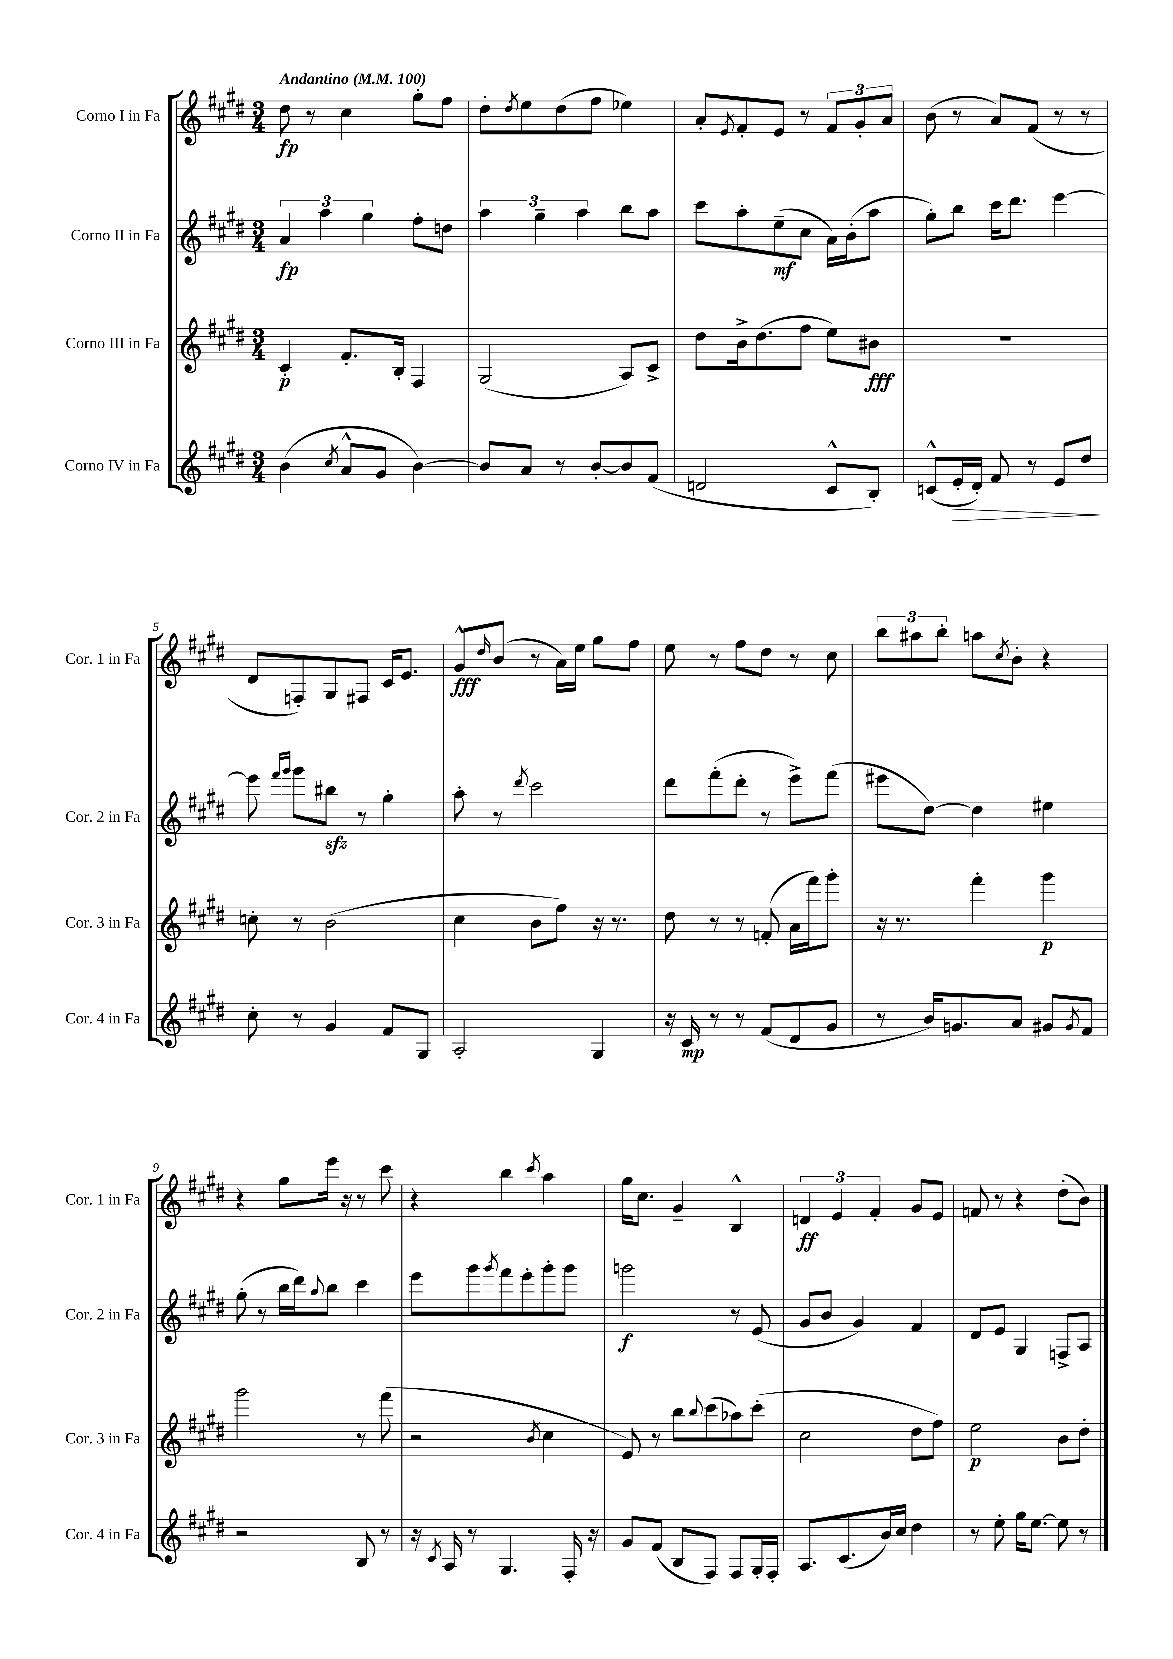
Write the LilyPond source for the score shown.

<<
\new StaffGroup <<
\new Staff = "s0" \with { instrumentName = "Corno I in Fa" shortInstrumentName = "Cor. 1 in Fa" } {
    \clef treble \key e \major \numericTimeSignature \time 3/4 \tempo "Andantino" 4 = 100
    dis''8\fp r8 cis''4 gis''8-. fis''8 |
    dis''8-. \acciaccatura { dis''8 } e''8 dis''8( fis''8 ees''4) |
    a'8-. \acciaccatura { e'8 } fis'8-. e'8 r8 \tuplet 3/2 { fis'8 gis'8-. a'8 } |
    b'8( r8 a'8) fis'8( r8 r8 |
    dis'8 f8-.) gis8 fis8 cis'16 e'8. |
    gis'8-^\fff \grace { dis''16 } b'8( r8 a'16) e''16 gis''8 fis''8 |
    e''8 r8 fis''8 dis''8 r8 cis''8 |
    \tuplet 3/2 { b''8 ais''8 b''8-. } a''8 \acciaccatura { cis''8 } b'8-. r4 |
    r4 gis''8 e'''16 r16 r8 cis'''8 |
    r4 b''4 \acciaccatura { cis'''8 } a''4 |
    gis''16 cis''8. gis'4-- b4-^ |
    \tuplet 3/2 { d'4\ff e'4 fis'4-. } gis'8 e'8 |
    f'8 r8 r4 dis''8-.( b'8) \bar "|." |
}
\new Staff = "s1" \with { instrumentName = "Corno II in Fa" shortInstrumentName = "Cor. 2 in Fa" } {
    \clef treble \key e \major \numericTimeSignature \time 3/4
    \tuplet 3/2 { a'4\fp a''4 gis''4 } fis''8-. d''8 |
    \tuplet 3/2 { a''4 gis''4-- a''4 } b''8 a''8 |
    cis'''8 a''8-. e''8--\mf( cis''8 a'16) b'16-.( a''8 |
    gis''8-.) b''8 cis'''16 dis'''8. e'''4~ |
    e'''8 \grace { fis'''16 gis'''16 } gis'''8 bis''8\sfz r8 gis''4-. |
    a''8-. r8 \acciaccatura { dis'''8 } cis'''2 |
    dis'''8 fis'''8-.( dis'''8-. r8 e'''8->) fis'''8( |
    eis'''8 dis''8~) dis''4 eis''4 |
    gis''8-.( r8 b''16 dis'''16) \appoggiatura { a''8 } b''8 cis'''4 |
    e'''8 gis'''8 \acciaccatura { gis'''8 } fis'''8 e'''8-. gis'''8-. gis'''8 |
    g'''2\f r8 e'8( |
    gis'8 b'8 gis'4) fis'4 |
    dis'8 e'8 gis4 f8-> a8 \bar "|." |
}
\new Staff = "s2" \with { instrumentName = "Corno III in Fa" shortInstrumentName = "Cor. 3 in Fa" } {
    \clef treble \key e \major \numericTimeSignature \time 3/4
    cis'4-.\p fis'8.-. b16-. fis4 |
    gis2( a8) cis'8-> |
    dis''8 b'16-> dis''8.( fis''8 e''8) bis'8\fff |
    R2. |
    c''8-. r8 b'2( |
    cis''4 b'8 fis''8) r16 r8. |
    dis''8 r8 r8 f'8-.( a'16 fis'''16) gis'''8-. |
    r16 r8. fis'''4-. gis'''4\p |
    gis'''2 r8 fis'''8( |
    r2 \acciaccatura { b'8 } cis''4 |
    e'8) r8 b''8 \appoggiatura { b''8 } cis'''8( aes''8) cis'''8-.( |
    cis''2 dis''8 fis''8) |
    e''2\p b'8 dis''8-. \bar "|." |
}
\new Staff = "s3" \with { instrumentName = "Corno IV in Fa" shortInstrumentName = "Cor. 4 in Fa" } {
    \clef treble \key e \major \numericTimeSignature \time 3/4
    b'4( \acciaccatura { cis''8 } a'8-^ gis'8 b'4~) |
    b'8 a'8 r8 b'8~-. b'8 fis'8( |
    d'2 cis'8-^ b8-.) |
    c'8-^( e'16-.\> dis'16-.) fis'8 r8 e'8 dis''8\! |
    cis''8-. r8 gis'4 fis'8 gis8 |
    a2-. gis4 |
    r16 cis'16\mp r8 r8 fis'8( dis'8 gis'8 |
    r8 b'16) g'8. a'8 gis'8 \acciaccatura { gis'8 } fis'8 |
    r2 b8 r8 |
    r16 \acciaccatura { cis'8 } a16 r8 gis4. fis16-. r16 |
    gis'8 fis'8( b8 fis8) fis8 gis16-. fis16-. |
    a8. cis'8.( b'16) cis''16 dis''4 |
    r8 e''8-. gis''16 e''8.~ e''8 r8 \bar "|." |
}
>>
>>
